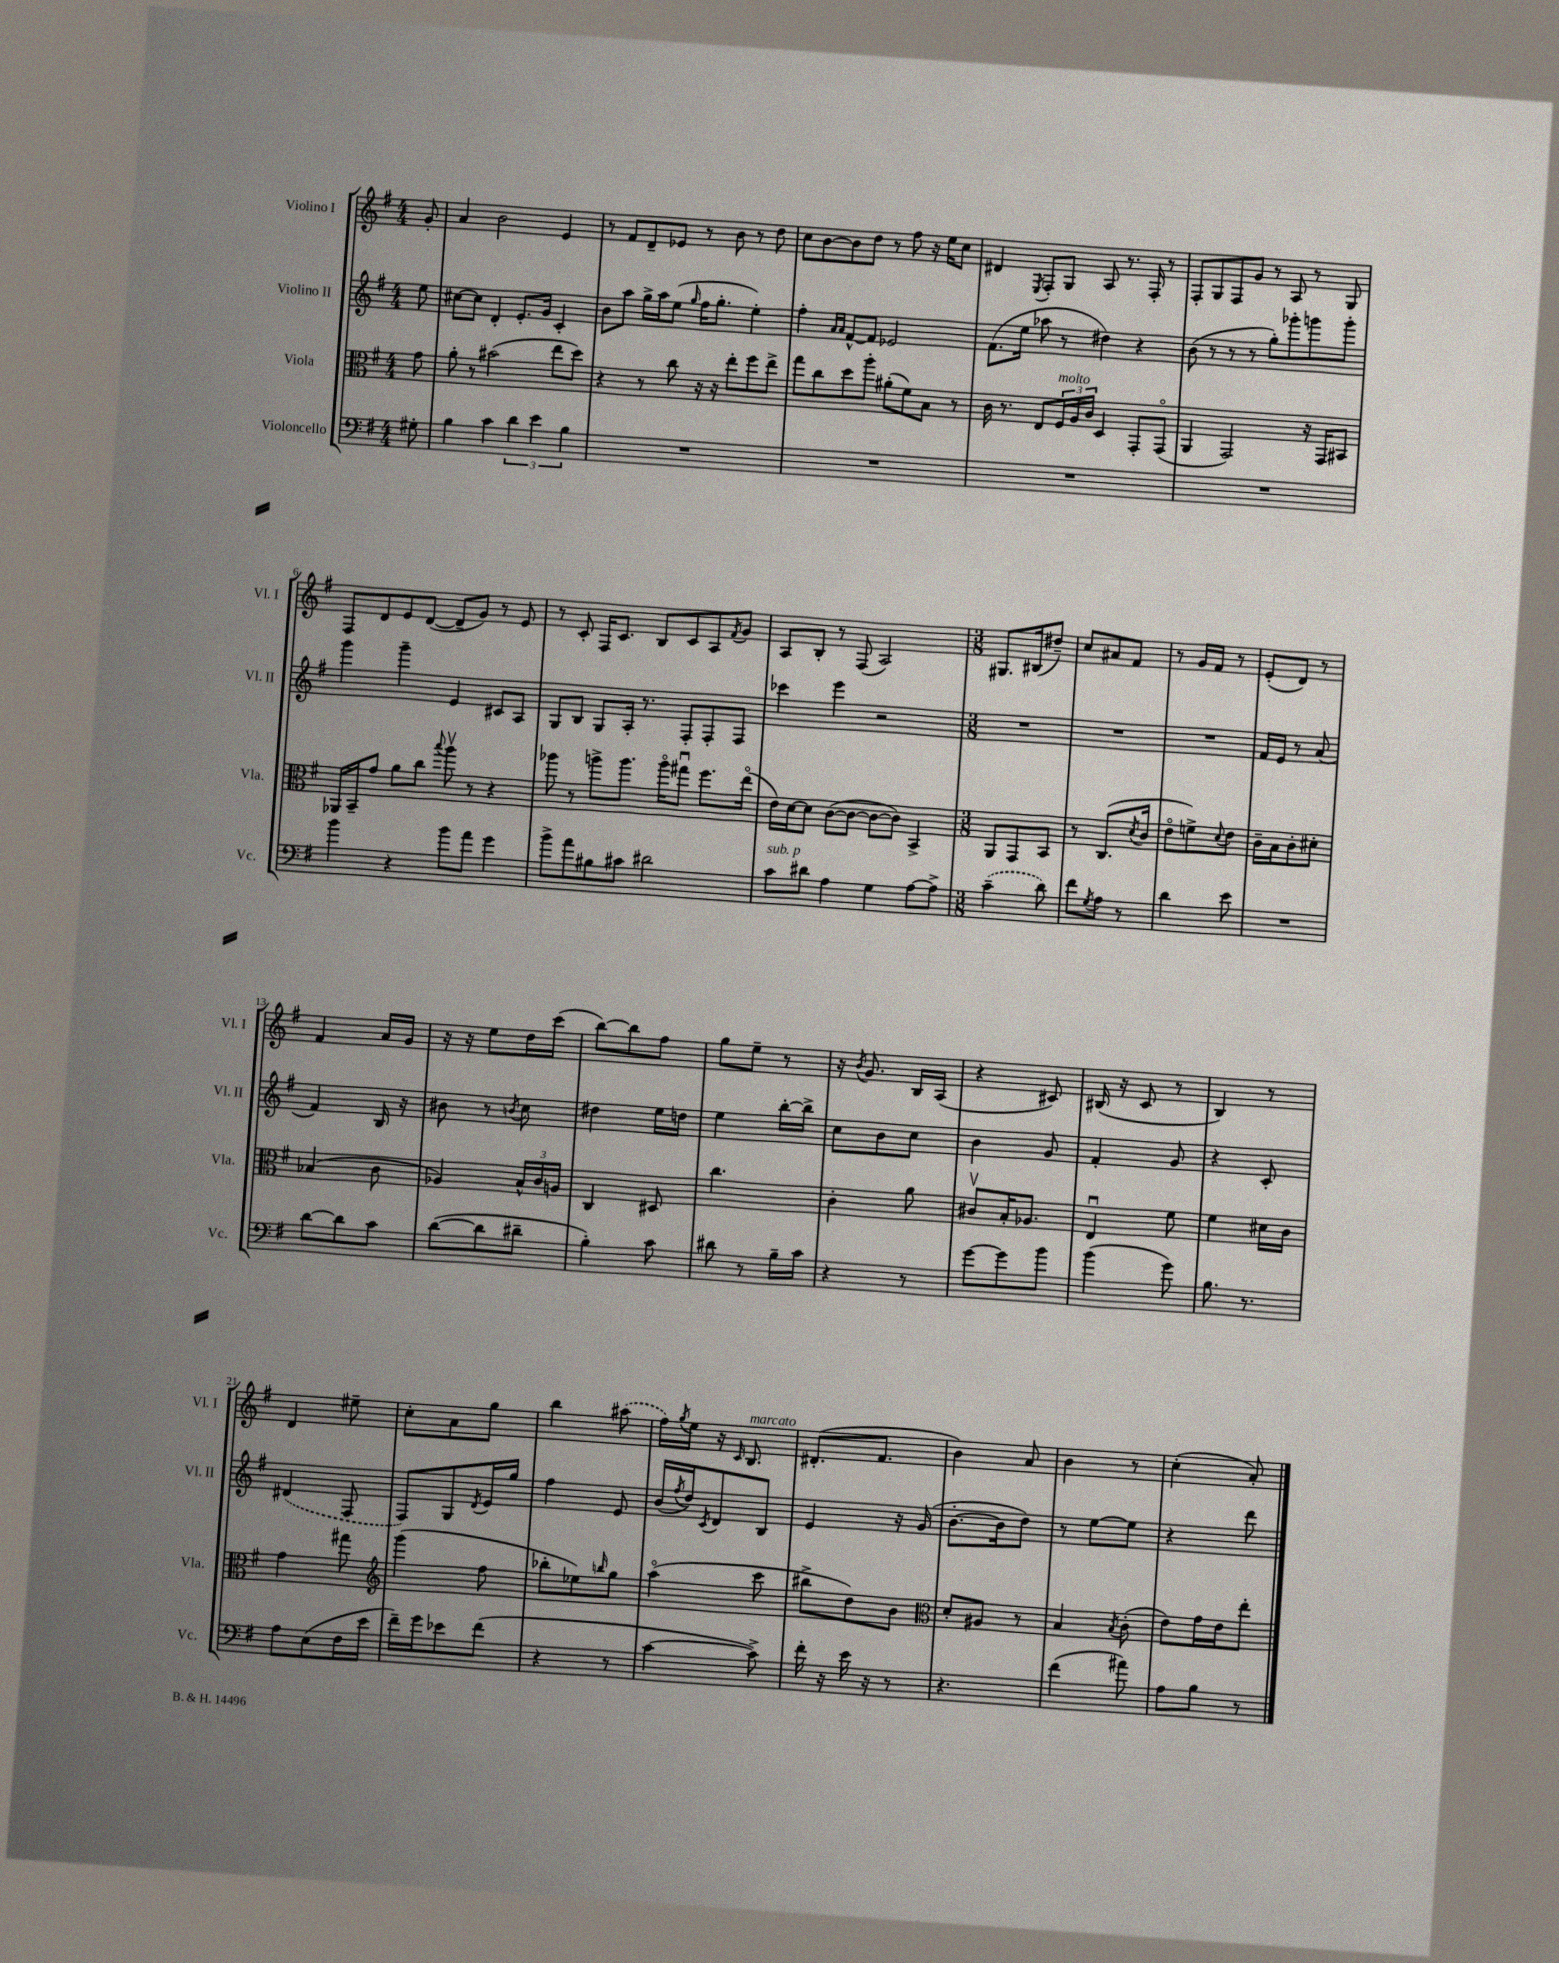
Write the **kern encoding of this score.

**kern	**kern	**kern	**kern
*staff4	*staff3	*staff2	*staff1
*clefF4	*clefC3	*clefG2	*clefG2
*k[f#]	*k[f#]	*k[f#]	*k[f#]
*M4/4	*M4/4	*M4/4	*M4/4
8G#'	8g	8ee	8g'
=	=	=	=
4B	8a'	[8cc#	4a
.	8r	8cc#]	.
4c	(2b#	4d'	2b
6d	.	8.e'	.
6e	.	.	.
.	.	16g	.
.	8ee	4c'	4e
6B	.	.	.
.	8dd)	.	.
=	=	=	=
1r	4r	8b	8r
.	.	8aa	8f#
.	8r	16gg^	8d~
.	.	16aa	.
.	8cc	(8ee	8e-
.	.	16qqgg	.
.	16r	16ff#	8r
.	16r	8.gg'	.
.	8ee'	.	8b
.	8ff#	4ee')	8r
.	8ee^	.	8dd
=	=	=	=
1r	8gg	4ff#'	8cc
.	8cc	.	[8b
.	.	16qqa	.
.	.	16qqa	.
.	8dd	[8f#^^	8b]
.	8aa'	8f#]	8dd
.	(8a#'	2e-	8r
.	8f#)	.	8ff#
.	8B	.	16r
.	.	.	16ee
.	8r	.	8cc
=	=	=	=
1r	16c	(8.f#	4d#
.	8.r	.	.
.	.	16ee	.
.	.	.	8qE
.	8E	8aa-	8F#'
.	24F#	8r	8G
.	24A	.	.
.	24c	.	.
.	4D	4dd#)	8A
.	.	.	8.r
.	8GG'	4r	.
.	.	.	16F#'
.	(8GGo	.	8r
=	=	=	=
1r	4AA	(8b	8F#'
.	.	8r	8G
.	2GG)	8r	8F#
.	.	8r	8g
.	.	8gg')	8r
.	.	8ggg-'	8A
.	16r	8ggg	8r
.	16GG	.	.
.	8BB#	8ggg'	8G
=	=	=	=
4b	16AA-	4ggg	8F#
.	16BB~	.	.
.	8g	.	8d
4r	8a	4ggg~	8e
.	8cc	.	([8d
.	8qqbb	.	.
8b	8aav	4e	8d~]
8a	8r	.	8g)
4g	4r	8c#	8r
.	.	8A	8e
=	=	=	=
8b^	8aa-	8G	8r
8a	8r	8B	8c'
8B#	8aa^	8G	16F#
.	.	.	8.c
8c#	8.aa	16A'	.
.	.	8.r	.
2d#	.	.	8B
.	16aao	.	.
.	8gg#u	8F#'	8c
.	8.ff#	8F#'	8A
.	.	.	8qf#
.	.	8F#	8g
.	(16eeo	.	.
=	=	=	=
8c	16e)	4ccc-	8A
.	[16d	.	.
8d#	8d]	.	8B'
4A	([8c	4eee	8r
.	8c_	.	(8F#
4G	8c_	2r	2A)
.	8c])	.	.
[8A	4BB^	.	.
8A^]	.	.	.
=	=	=	=
*M3/8	*M3/8	*M3/8	*M3/8
(4c~	8AA	4.r	8.G#
.	8GG	.	.
.	.	.	(16B#
8d)	8BB	.	8dd#~)
=	=	=	=
8f#	8r	4.r	8cc
8qG	.	.	.
8A	(8.C	.	8a#
8r	.	.	8f#
.	8qd	.	.
.	16c	.	.
=	=	=	=
4d	8eo	4.r	8r
.	8f^)	.	16g
.	.	.	16f#
.	8qqd	.	.
8e	8e	.	8r
=	=	=	=
4.r	16c~	16f#	(8e'
.	16B	16e	.
.	8c'	8r	8d)
.	8d#'	(8a	8r
=	=	=	=
[8d	(4B-	4f#)	4f#
8d]	.	.	.
8c	8c	16B	16a
.	.	16r	16g
=	=	=	=
([8d	4A-)	8b#	16r
.	.	.	16r
8d]	.	8r	8ee
.	.	8qb	.
8d#~	24B^^	8cc	16dd
.	24c	.	.
.	.	.	(16ccc
.	24A	.	.
=	=	=	=
4B')	4C	4dd#	[8bb)
.	.	.	8bb]
8c	8D#	16ee	8ff#
.	.	16dd	.
=	=	=	=
8d#	4.cc	4ee	8gg
8r	.	.	8ee~
16B~	.	[16bb'	8r
16c	.	16bb^]	.
=	=	=	=
4r	4c'	8cc	16r
.	.	.	8qb
.	.	.	8.g
.	.	8b	.
8r	8a	8cc	16B
.	.	.	(16A
=	=	=	=
[8g	8c#v	4b	4r
8g]	16B'	.	.
.	8.A-	.	.
8b	.	8g	8c#)
=	=	=	=
(4b	4Eu	4f#'	(16B#
.	.	.	16r
.	.	.	8c
8g)	8f#	8g	8r
=	=	=	=
8.B	4f#	4r	4B)
8.r	.	.	.
.	16d#	8c'	8r
.	16c	.	.
=	=	=	=
8A	4g	(4d#	4d
(8E	.	.	.
16F#	8gg#	8F#	8ee#~
16e	.	.	.
=	=	=	=
*	*clefG2	*	*
16f#~)	(4ggg	8F#)	8cc'
16g	.	.	.
8e-	.	8G	8a
.	.	8qd	.
(8f#	8ff#	16e	8gg
.	.	16gg	.
=	=	=	=
4r	8bb-'	4ff#	4bb
.	8ee-)	.	.
.	16qqbb	.	.
8r	8gg	8e	(8aa#
=	=	=	=
[4c	(4aao	(16b	16ff#)
.	.	8qff#	8qgg
.	.	16dd)	16ee
.	.	8qc	.
.	.	8d	16r
.	.	.	16qqc
.	.	.	8.B
8c^])	8ccc	8B	.
=	=	=	=
16f#'	8bb#^	4e	(8.d#'
16r	.	.	.
16e	8dd)	.	.
16r	.	.	8.f#
8r	8b	16r	.
.	.	(16g	.
=	=	=	=
*	*clefC3	*	*
4.r	8d'	[8.b'	4b)
.	8A#	.	.
.	.	16b]	.
.	8r	8dd)	8a
=	=	=	=
(4f#	4B	8r	4b
.	.	[8ee	.
.	8qB	.	.
8a#)	(8c'	8ee]	8r
=	=	=	=
8A	8e)	4r	(4cc'
8B	16g	.	.
.	16e	.	.
8r	8ee'	8ddd	8a')
==	==	==	==
*-	*-	*-	*-
